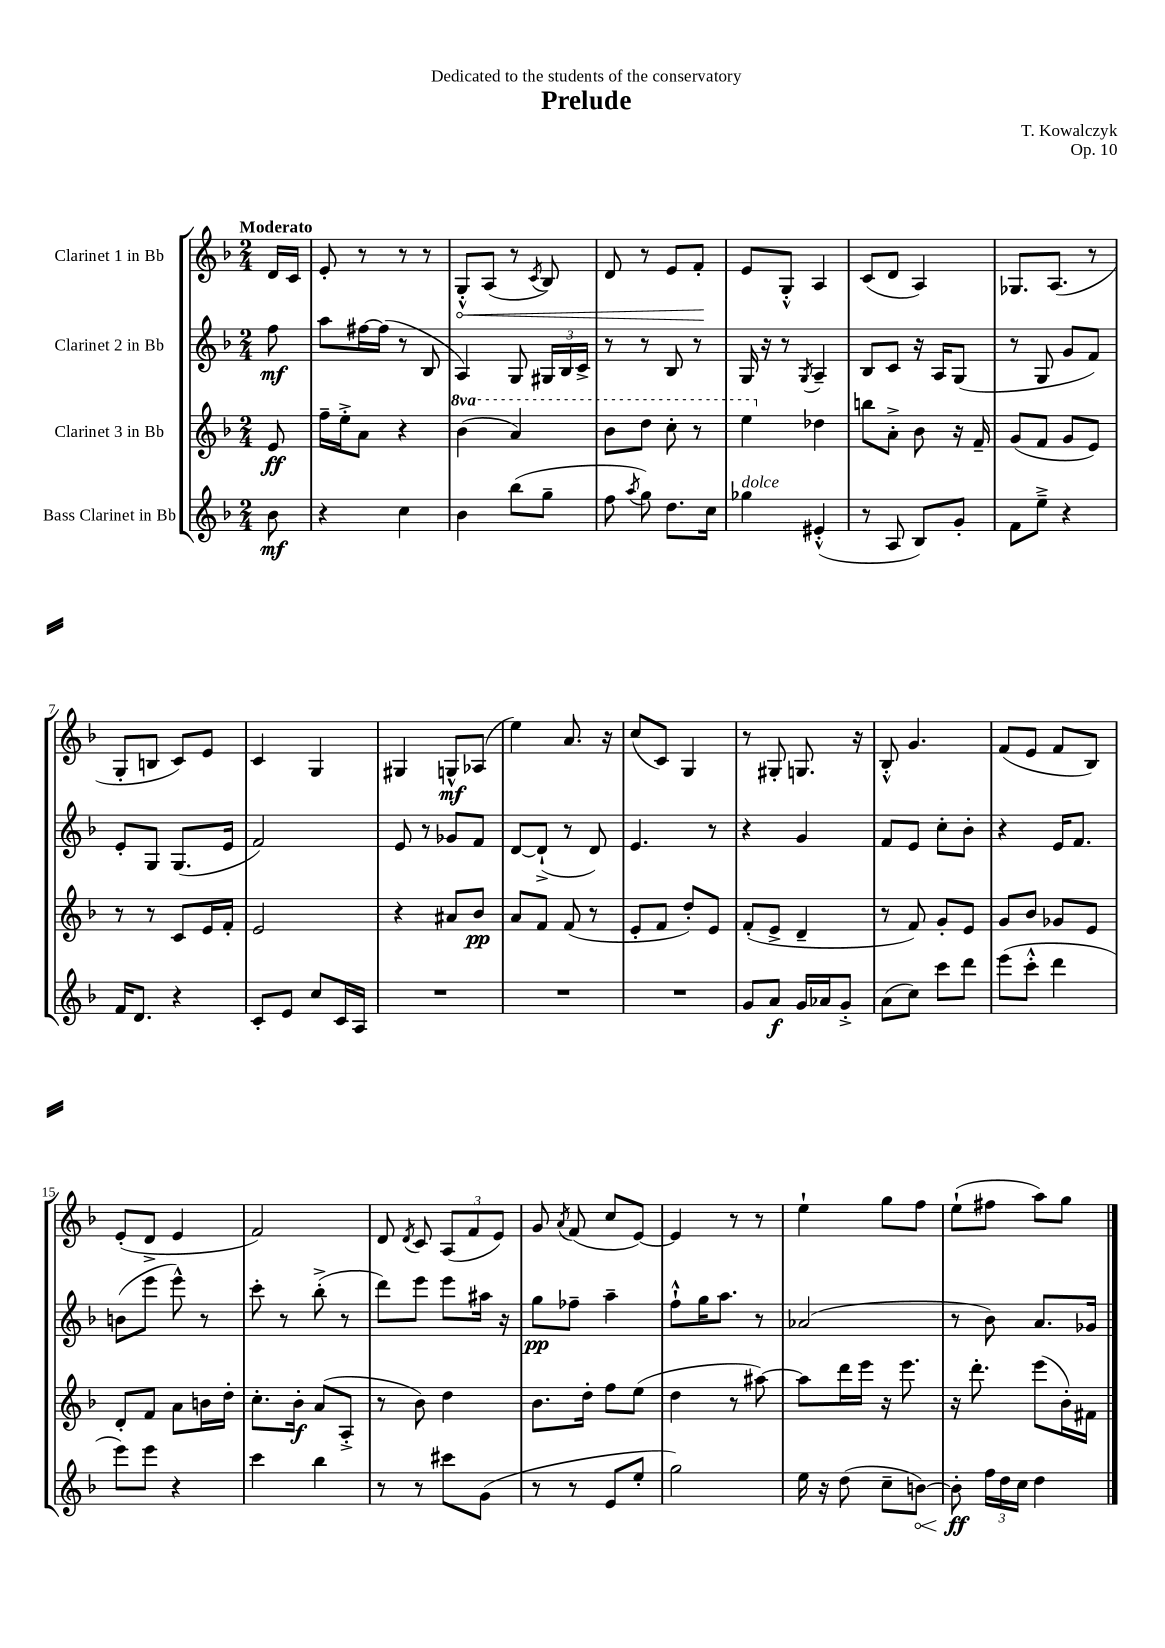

**kern	**kern	**kern	**kern
*staff4	*staff3	*staff2	*staff1
*clefG2	*clefG2	*clefG2	*clefG2
*k[b-]	*k[b-]	*k[b-]	*k[b-]
*M2/4	*M2/4	*M2/4	*M2/4
8b-	8e	8ff	16d
.	.	.	16c
=	=	=	=
4r	16ff~	8aa	8e'
.	16ee'^	.	.
.	8a	[16ff#	8r
.	.	(16ff#]	.
4cc	4r	8r	8r
.	.	8B-	8r
=	=	=	=
4b-	(4bb-	4A)	8G'^^
.	.	.	(8A
(8bb-	4aa)	8G	8r
.	.	.	8qc
8gg~	.	24G#	8B-)
.	.	24B-	.
.	.	24c^	.
=	=	=	=
8ff	8bb-	8r	8d
8qaa	.	.	.
8gg)	8ddd	8r	8r
8.dd	8ccc'	8B-	8e
.	8r	8r	8f'
16cc	.	.	.
=	=	=	=
4gg-	4eee	16G	8e
.	.	16r	.
.	.	8r	8G'^^
.	.	8qG	.
(4e#'^^	4dd-	4A~	4A
=	=	=	=
8r	8bb	8B-	(8c
8A	8a'^	8c	8d
8B-)	8b-	16r	4A)
.	.	16A	.
8g'	16r	(8G	.
.	16f~	.	.
=	=	=	=
8f	(8g	8r	8.G-
8ee~^	8f	8G	.
.	.	.	(8.A
4r	8g	8g	.
.	8e)	8f)	8r
=	=	=	=
16f	8r	8e'	8G'
8.d	.	.	.
.	8r	8G	8B
4r	8c	(8.G	8c)
.	16e	.	8e
.	16f'	16e	.
=	=	=	=
8c'	2e	2f)	4c
8e	.	.	.
8cc	.	.	4G
16c	.	.	.
16A	.	.	.
=	=	=	=
2r	4r	8e	4G#
.	.	8r	.
.	8a#	8g-	8G^^
.	8b-	8f	(8A-
=	=	=	=
2r	8a	[8d	4ee)
.	8f	(8d`^]	.
.	(8f	8r	8.a
.	8r	8d)	.
.	.	.	16r
=	=	=	=
2r	8e'	4.e	(8cc
.	8f	.	8c)
.	8dd')	.	4G
.	8e	8r	.
=	=	=	=
8g	(8f'	4r	8r
8a	8e^	.	8G#'
16g	4d~	4g	8.G
16a-	.	.	.
8g'^	.	.	.
.	.	.	16r
=	=	=	=
(8a	8r	8f	8B-'^^
8cc)	8f)	8e	4.g
8ccc	8g'	8cc'	.
8ddd	8e	8b-'	.
=	=	=	=
(8eee	8g	4r	(8f
8ccc'^^	8b-	.	8e
4ddd	8g-	16e	8f
.	.	8.f	.
.	8e	.	8B-)
=	=	=	=
8eee)	8d'	(8b	(8e'
8eee	8f	8eee	8d^
4r	8a	8eee^^)	4e
.	16b	8r	.
.	16dd'	.	.
=	=	=	=
4ccc	8.cc'	8ccc'	2f)
.	.	8r	.
.	16b-'	.	.
4bb-	(8a	(8bb-'^	.
.	8A'^	8r	.
=	=	=	=
8r	8r	8ddd)	8d
.	.	.	8qd
8r	8b-)	8eee	8c
8ccc#	4dd	8eee	(12A
.	.	.	12f
(8g	.	16aa#	.
.	.	.	12e)
.	.	16r	.
=	=	=	=
8r	8.b-	8gg	8g
.	.	.	8qa
8r	.	8ff-~	(8f
.	16dd'	.	.
8e	8ff	4aa~	8cc
8ee'	(8ee	.	[8e)
=	=	=	=
2gg)	4dd	8ff`^^	4e]
.	.	16gg	.
.	.	8.aa	.
.	8r	.	8r
.	[8aa#)	8r	8r
=	=	=	=
16ee	8aa#]	(2a-	4ee`
16r	.	.	.
(8dd	16ddd	.	.
.	16eee	.	.
8cc~	16r	.	8gg
.	8.eee	.	.
[8b)	.	.	8ff
=	=	=	=
8b']	16r	8r	(8ee`
.	8.ddd'	.	.
24ff	.	8b-)	8ff#
24dd	.	.	.
24cc	.	.	.
4dd	(8eee	8.a	8aa)
.	16b-')	.	8gg
.	16f#	16g-	.
==	==	==	==
*-	*-	*-	*-
